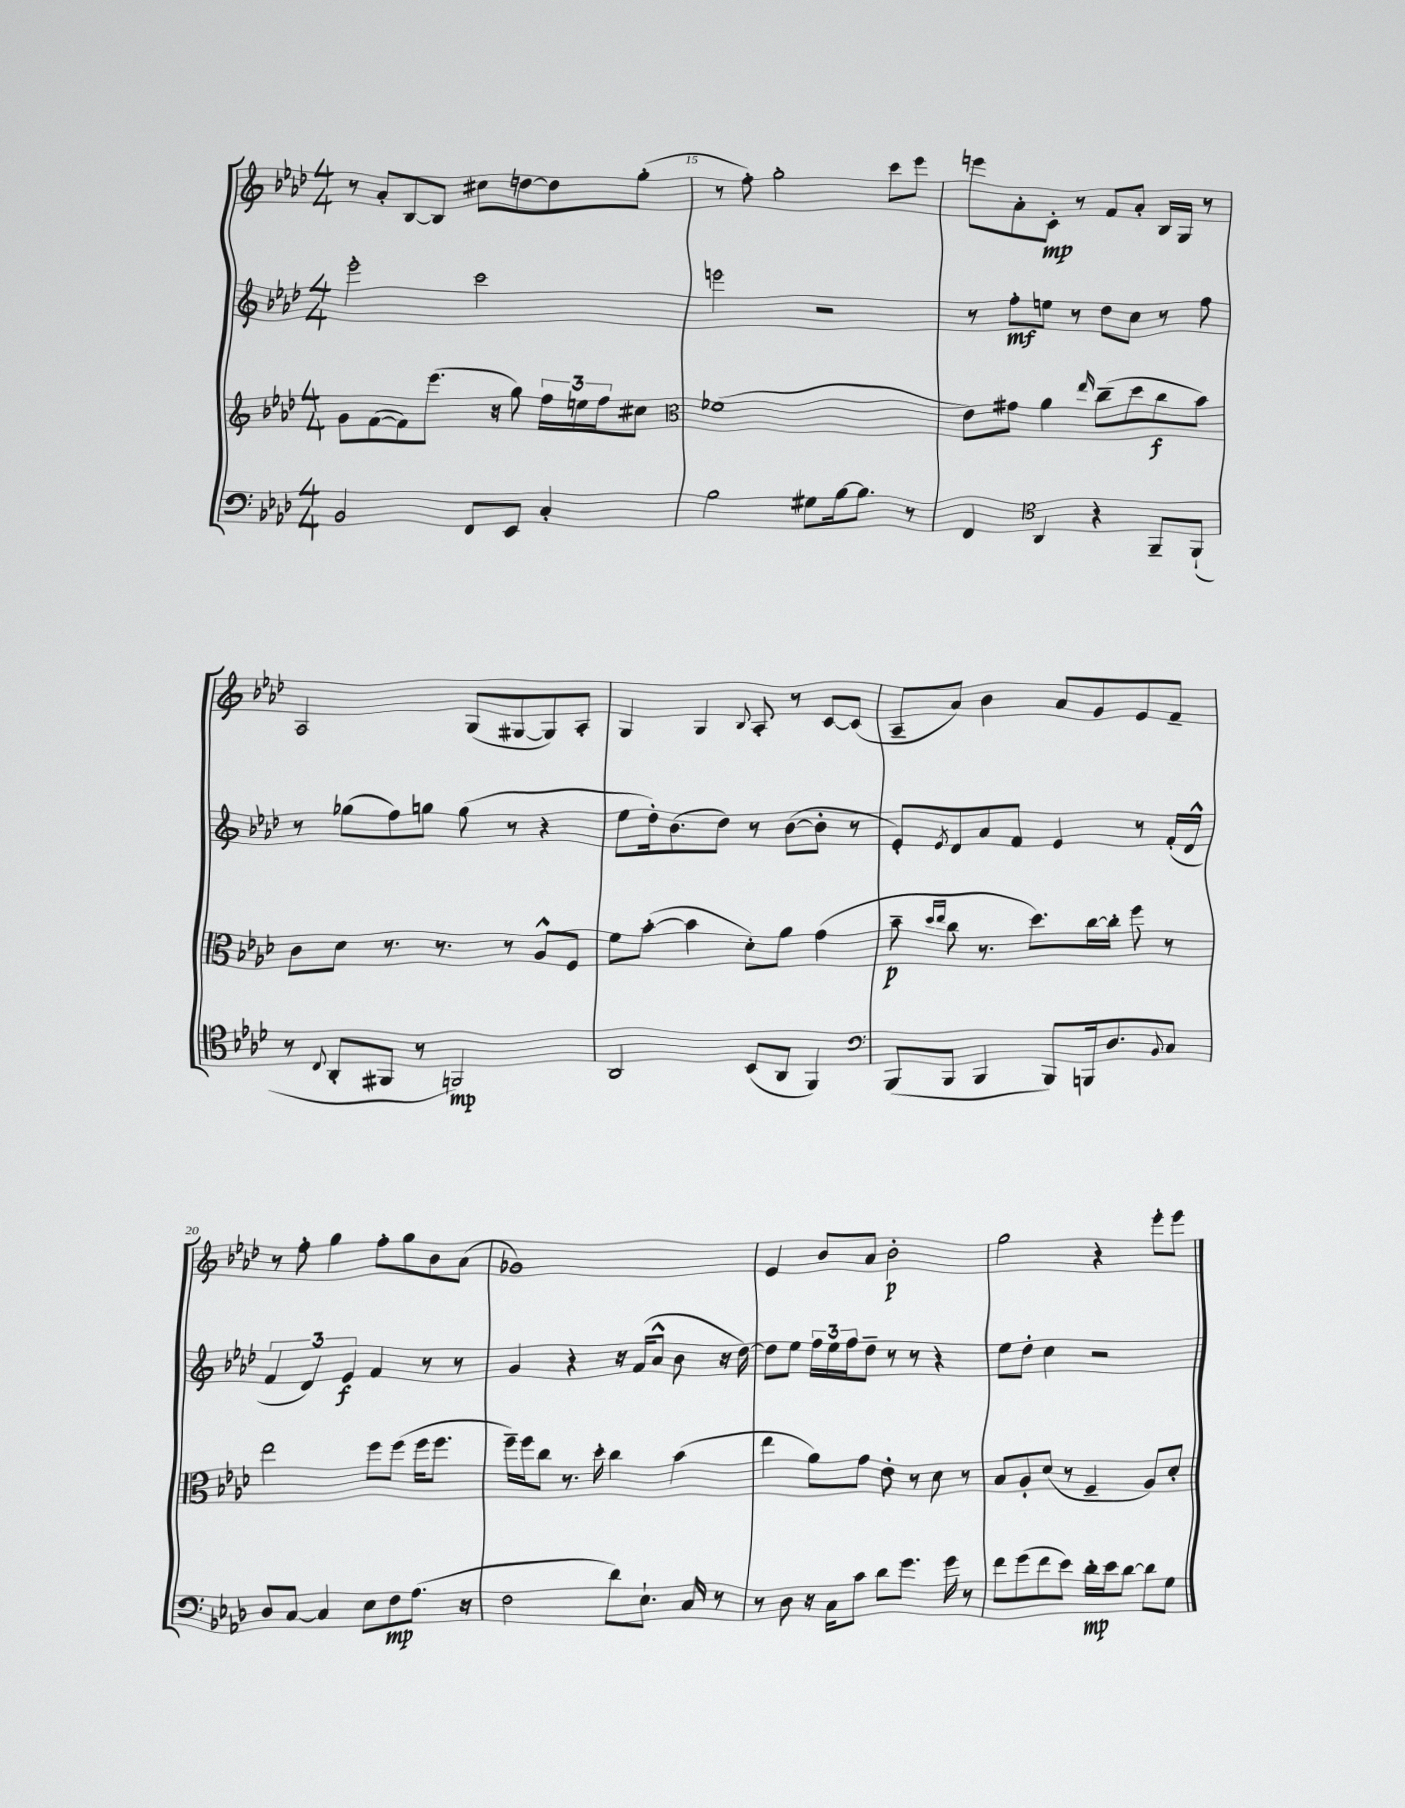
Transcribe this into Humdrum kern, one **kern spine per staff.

**kern	**kern	**kern	**kern
*staff4	*staff3	*staff2	*staff1
*clefF4	*clefG2	*clefG2	*clefG2
*k[b-e-a-d-]	*k[b-e-a-d-]	*k[b-e-a-d-]	*k[b-e-a-d-]
*M4/4	*M4/4	*M4/4	*M4/4
2BB-	8g	2eee-'	8r
.	([8f	.	8a-'
.	8f])	.	[8B-
.	(8.eee-	.	8B-]
8FF	.	2ccc	8cc#
.	16r	.	.
8EE-	8gg)	.	[8dd
4C'	24ff	.	8dd]
.	24ee	.	.
.	24ff	.	.
.	8cc#	.	(8gg'
=	=	=	=
*	*clefC3	*	*
2B-	(1f-	2eee	8r
.	.	.	8ff')
.	.	.	2gg'
8G#	.	2r	.
[16B-	.	.	.
8.B-]	.	.	.
.	.	.	8ccc
8r	.	.	8eee-
=	=	=	=
4FF	8e-)	8r	8eee
.	8g#	8ff'	8a-'
*clefC4	*	*	*
4AA-	4a-	8ee	8c'
.	.	8r	8r
.	16qqee-	.	.
4r	(8cc~	8dd-	8f
.	8dd-	8cc	8a-'
8FF~	8cc	8r	16B-
.	.	.	16G
(8FF`	8b-)	8ff	8r
=	=	=	=
8r	8c	8r	2A-
8qqC	.	.	.
8AA-'	8d-	(8gg-	.
8FF#	8.r	8ff)	.
8r	.	8gg	.
.	8.r	.	.
2FF)	.	(8gg	(8G
.	8r	8r	[8G#
.	8A-^^	4r	8G#])
.	8F	.	8A-'
=	=	=	=
2AA-	8f	8ee-	4G
.	([8b-'	16dd-')	.
.	.	(8.b-	.
.	4b-]	.	4G
.	.	8dd-)	.
.	.	.	8qqB-
(8BB-	8d-')	8r	8A-'
8AA-	8a-	([8b-	8r
4FF)	(4g	8b-']	[8c
.	.	8r	(8c]
=	=	=	=
*clefF4	*	*	*
(8BBB-	8b-~	8e-')	8A-~
.	16qqdd-	.	.
.	16qqee-	8qe-	.
8BBB-	8cc	8d-	8a-)
4BBB-	8.r	8a-	4b-
.	.	8f	.
.	8.dd-)	.	.
8BBB-)	.	4e-	8a-
16BBB	[16cc	.	8g
8.D-	16cc']	.	.
.	8ff	8r	8e-
8qqBB-	.	.	.
8C	8r	(16f'	8f~
.	.	16d-^^	.
=	=	=	=
8D-	2ee-	6f	8r
[8C	.	.	8ff'
.	.	6d-)	.
4C]	.	.	4gg
.	.	6e-	.
8E-	8ff	4f	8ff'
8F	(8ff	.	8gg
(8.A-	16ff	8r	8b-
.	8.ff	.	.
.	.	8r	(8a-
16r	.	.	.
=	=	=	=
2F	16ff~)	4g	1g-)
.	16ff	.	.
.	8cc	.	.
.	8.r	4r	.
.	16dd-'	.	.
8d-)	4cc	16r	.
.	.	(16f	.
8.E-`	.	8a-^^	.
.	(4b-	8b-	.
16C	.	.	.
8r	.	16r	.
.	.	[16dd-)	.
=	=	=	=
8r	4ee-	8dd-]	4e-
8D-	.	8ee-	.
16r	8a-)	24ff	8b-
.	.	24ee-	.
16C	.	.	.
.	.	24ff	.
8c	8g	8dd-~	8a-
8d-	8e-'	8r	2b-'
8.g	8r	8r	.
.	8d-	4r	.
16g	.	.	.
8r	8r	.	.
=	=	=	=
8f	8B-	8ee-	2gg
(8g	8A-'	8dd-'	.
8f	(8d-	4cc	.
8e-)	8r	.	.
16d-'	4F~	2r	4r
16e-	.	.	.
[8d-	.	.	.
8d-]	8A-)	.	8eee-'
8G	8d-'	.	8eee-
==	==	==	==
*-	*-	*-	*-
